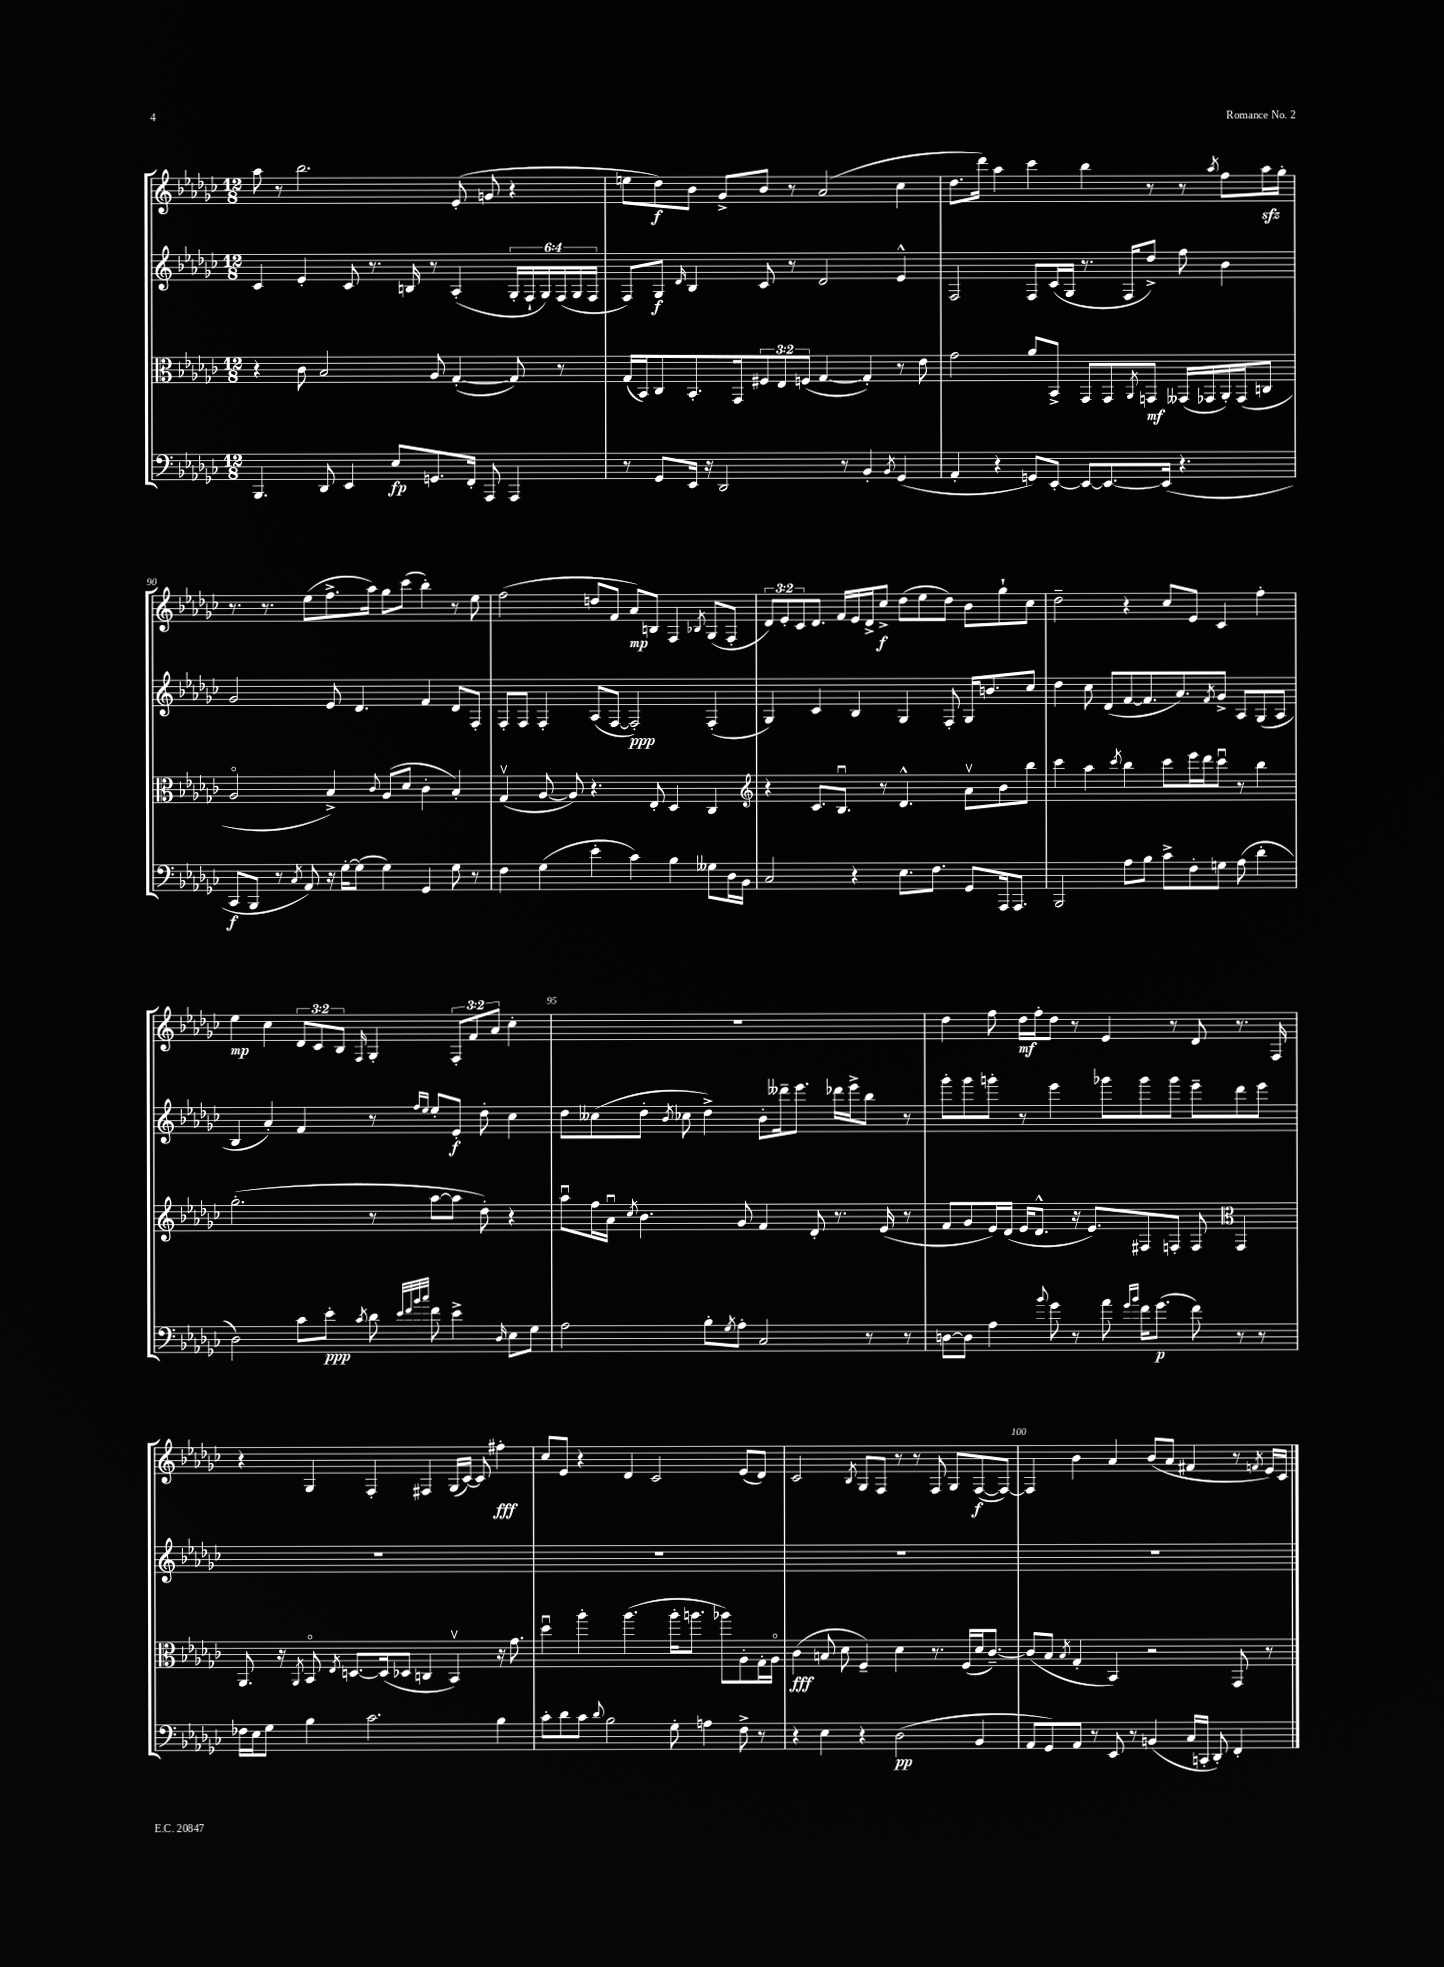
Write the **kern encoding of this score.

**kern	**dynam	**kern	**dynam	**kern	**dynam	**kern	**dynam
*part4	*part4	*part3	*part3	*part2	*part2	*part1	*part1
*staff4	*staff4	*staff3	*staff3	*staff2	*staff2	*staff1	*staff1
*clefF4	*	*clefC3	*	*clefG2	*	*clefG2	*
*k[b-e-a-d-g-c-]	*	*k[b-e-a-d-g-c-]	*	*k[b-e-a-d-g-c-]	*	*k[b-e-a-d-g-c-]	*
*M12/8	*	*M12/8	*	*M12/8	*	*M12/8	*
=87	=87	=87	=87	=87	=87	=87	=87
4.BBB-/	.	4r	.	4c-/	.	8aa-\	.
.	.	.	.	.	.	8r	.
.	.	8c-\	.	4e-'/	.	2.bb-\	.
8DD-/	.	2B-/	.	.	.	.	.
4EE-/	.	.	.	8c-/	.	.	.
.	.	.	.	8.r	.	.	.
8E-/L	fp	.	.	.	.	.	.
.	.	.	.	16Bn/	.	.	.
8.GGn/	.	8A-/	.	8r	.	.	.
.	.	([4G-'/	.	(4A-'/	.	(8e-'/	.
16FF'/Jk	.	.	.	.	.	.	.
8AAA-/	.	.	.	.	.	8gn/	.
4AAA-/	.	8G-/])	.	24G-'/LL	.	4r	.
.	.	.	.	24F`/	.	.	.
.	.	.	.	24G-/)	.	.	.
.	.	8r	.	(24F/	.	.	.
.	.	.	.	24G-/	.	.	.
.	.	.	.	24F/JJ	.	.	.
=88	=88	=88	=88	=88	=88	=88	=88
8r	.	(16G-/LL	.	8F/L)	.	8een\L	.
.	.	16BB-/J)	.	.	.	.	.
8GG-/L	.	8C-/	.	8G-/J	f	8dd-\)	f
.	.	.	.	16qqd-/	.	.	.
16EE-/Jk	.	8.BB-'/	.	4B-/	.	8b-\J	.
16r	.	.	.	.	.	.	.
2DD-/	.	.	.	.	.	8g-^/L	.
.	.	16GG-/k	.	.	.	.	.
.	.	12F#X/	.	8c-/	.	8b-/J	.
.	.	12E-/	.	.	.	.	.
.	.	.	.	8r	.	8r	.
.	.	(12Fn/J	.	.	.	.	.
.	.	[4G-/	.	2d-/	.	(2a-/	.
8r	.	.	.	.	.	.	.
4BB-'/	.	4G-'/])	.	.	.	.	.
8qBB-/	.	.	.	.	.	.	.
(4GG-/	.	8r	.	4e-^^/	.	4cc-\	.
.	.	8e-\	.	.	.	.	.
=89	=89	=89	=89	=89	=89	=89	=89
4AA-'/	.	2g-\	.	2F/	.	8.dd-\L	.
.	.	.	.	.	.	16ddd-\Jk)	.
4r	.	.	.	.	.	4aa-\	.
8GGn/L)	.	8a-/L	.	8F/L	.	4ccc-\	.
[8EE-'/J	.	8BB-^/J	.	(16c-/L	.	.	.
.	.	.	.	16G-/JJ	.	.	.
8EE-/L_	.	8GG-/L	.	8.r	.	4bb-\	.
8.EE-/_	.	8GG-/	.	.	.	.	.
.	.	.	.	16F/KL	.	.	.
.	.	8qAA-/	.	.	.	.	.
.	.	8GGn/J	mf	8dd-^/J)	.	8r	.
(16EE-/Jk]	.	.	.	.	.	.	.
4.r	.	(16GG--X/LL	.	8ff\	.	8r	.
.	.	16GG-X/	.	.	.	.	.
.	.	.	.	.	.	8qaa-/	.
.	.	16AA-'/)	.	4b-\	.	8ff\L	.
.	.	(16GG-/J	.	.	.	.	.
.	.	8Cn/J	.	.	.	16aa-zz\L	.
.	.	.	.	.	.	16gg-'\JJ	.
!!LO:LB:g=z
=90	=90	=90	=90	=90	=90	=90	=90
8CC-/L	f	2A-/	.	2g-/	.	8.r	.
8BBB-/J	.	.	.	.	.	.	.
.	.	.	.	.	.	8.r	.
8r	.	.	.	.	.	.	.
8qC-/	.	.	.	.	.	.	.
8AA-/)	.	.	.	.	.	(8ee-\L	.
16r	.	4B-^/)	.	8e-/	.	8.ff^\	.
[16G-'\KL	.	.	.	.	.	.	.
(8G-\J]	.	.	.	4.d-/	.	.	.
.	.	.	.	.	.	16aa-\Jk)	.
.	.	8qqc-/	.	.	.	.	.
4G-\)	.	(8A-/L	.	.	.	8gg-\L	.
.	.	8d-/J	.	.	.	(8ccc-\J	.
4GG-/	.	4c-'\	.	4f/	.	4bb-'\)	.
8G-\	.	4B-'/)	.	8d-/L	.	8r	.
8r	.	.	.	8F'/J	.	8ee-\	.
=91	=91	=91	=91	=91	=91	=91	=91
4F\	.	(4G-v/	.	8F'/L	.	(2ff\	.
.	.	.	.	8F/J	.	.	.
(4G-\	.	[8A-/	.	4F'/	.	.	.
.	.	8A-/])	.	.	.	.	.
4e-'\	.	4.r	.	(8A-/L	.	8ddn/L	.
.	.	.	.	[8F/J	.	8f/J	.
4c-\)	.	.	.	2F'/])	ppp	8a-/L)	mp
.	.	8E-'/	.	.	.	8Bn/J	.
4B-\	.	4D-/	.	.	.	4F/	.
.	.	.	.	.	.	8qB-X/	.
8G--X\L	.	4C-/	.	(4F'/	.	(8G-/L	.
16D-\L	.	.	.	.	.	8F'/J	.
16BB-\JJ	.	.	.	.	.	.	.
=92	=92	=92	=92	=92	=92	=92	=92
*	*	*clefG2	*	*	*	*	*
2C-/	.	4r	.	4G-/)	.	12d-/L)	.
.	.	.	.	.	.	12e-'/	.
.	.	.	.	.	.	12c-/	.
.	.	8.c-/L	.	4c-/	.	8.d-/J	.
.	.	8.B-u/J	.	.	.	16f/LL	.
4r	.	.	.	4B-/	.	16e-/	.
.	.	.	.	.	.	16d-^/J	.
.	.	8r	.	.	.	8cc-^/J	f
8.E-\L	.	4.d-^^/	.	4G-/	.	(8dd-\L	.
.	.	.	.	.	.	8ee-\	.
8.F\J	.	.	.	.	.	.	.
.	.	.	.	8F'/	.	8dd-\J)	.
8GG-/L	.	8a-v\L	.	16G-/KL	.	8b-\L	.
.	.	.	.	8.bn/	.	.	.
16AAA-/k	.	8b-\	.	.	.	8gg-`\	.
8.AAA-/J	.	.	.	.	.	.	.
.	.	8bb-\J	.	8cc-/J	.	8cc-\J	.
=93	=93	=93	=93	=93	=93	=93	=93
2BBB-/	.	4ccc-\	.	4dd-\	.	2dd-~\	.
.	.	4aa-\	.	8cc-\	.	.	.
.	.	.	.	(8d-/L	.	.	.
.	.	8qccc-/	.	.	.	.	.
8A-\L	.	4bb-\	.	[8f/	.	4r	.
8B-\J	.	.	.	8.f/]	.	.	.
8c-^\L	.	8ccc-\L	.	.	.	8cc-/L	.
.	.	.	.	8.a-/)	.	.	.
8F'\	.	16eee-\L	.	.	.	8e-/J	.
.	.	16ddd-\J	.	.	.	.	.
.	.	.	.	8qf/	.	.	.
8Gn\J	.	8ccc-u\J	.	8g-^/J	.	4c-/	.
(8A-\	.	8r	.	8A-/L	.	.	.
4d-'\	.	4bb-\	.	(8G-/	.	4ff'\	.
.	.	.	.	8A-/J	.	.	.
!!LO:LB:g=z
=94	=94	=94	=94	=94	=94	=94	=94
2D-\)	.	(2.gg-'\	.	4B-/	.	4ee-\	mp
.	.	.	.	4a-'/)	.	4cc-\	.
8c-\L	.	.	.	4f/	.	12d-/L	.
.	.	.	.	.	.	12c-/	.
8e-'\J	ppp	.	.	.	.	.	.
.	.	.	.	.	.	12B-/J	.
8qc-/	.	.	.	.	.	16qqF/	.
8d-\	.	8r	.	8r	.	4G-'/	.
32qqe-/LLL	.	.	.	.	.	.	.
32qqf/	.	.	.	.	.	.	.
32qqb-/	.	.	.	16qqff/LL	.	.	.
32qqcc-/JJJ	.	.	.	16qqee-/JJ	.	.	.
8f\	.	[8aa-\L	.	8ee-'/L	.	.	.
4e-^\	.	8aa-\J]	.	8e-'/J	f	12F'/L	.
.	.	.	.	.	.	12f/	.
.	.	8dd-'\)	.	8dd-'\	.	.	.
.	.	.	.	.	.	12a-/J	.
16qqD-/	.	.	.	.	.	.	.
8E-\L	.	4r	.	4cc-\	.	4cc-'\	.
8G-\J	.	.	.	.	.	.	.
=95	=95	=95	=95	=95	=95	=95	=95
2A-\	.	8aa-u\L	.	8dd-\L	.	1.r	.
.	.	16ff\L	.	(8cc--X\	.	.	.
.	.	16a-u\JJ	.	.	.	.	.
.	.	8qcc-/	.	.	.	.	.
.	.	4.b-\	.	8dd-'\J	.	.	.
.	.	.	.	8qb-/	.	.	.
.	.	.	.	8cc-X\	.	.	.
8B-'\L	.	.	.	4dd-^\)	.	.	.
8qG-/	.	.	.	.	.	.	.
8A-'\J	.	8g-/	.	.	.	.	.
2C-/	.	4f/	.	8b-'\L	.	.	.
.	.	.	.	16ddd--X~\k	.	.	.
.	.	.	.	8.eee-\J	.	.	.
.	.	8d-'/	.	.	.	.	.
.	.	8.r	.	16ddd-X\LL	.	.	.
.	.	.	.	16eee-^\J	.	.	.
8r	.	.	.	8bb-\J	.	.	.
.	.	(16e-/	.	.	.	.	.
8r	.	8r	.	8r	.	.	.
=96	=96	=96	=96	=96	=96	=96	=96
[8Dn\L	.	8f/L	.	8ggg-'\L	.	4dd-\	.
8D\J]	.	8g-/	.	8ggg-\	.	.	.
4A-\	.	16e-/L)	.	8gggn'\J	.	8ff\	.
.	.	(16d-/JJ	.	.	.	.	.
.	.	16e-/KL	.	8r	.	16dd-\LL	mf
.	.	8.d-^^/J	.	.	.	16ff'\J	.
8qqb-/	.	.	.	.	.	.	.
8g-\	.	.	.	4eee-\	.	8dd-\J	.
8r	.	16r	.	.	.	8r	.
.	.	8.e-/L)	.	.	.	.	.
8a-\	.	.	.	8ggg-X\L	.	4e-/	.
16qqg-/LL	.	.	.	.	.	.	.
16qqb-/JJ	.	.	.	.	.	.	.
16f\KL	.	8F#X/	.	8ggg-\	.	.	.
(8.g-\J	p	.	.	.	.	.	.
.	.	8Fn'/J	.	8ggg-\J	.	8r	.
8f\)	.	8F/	.	8eee-~\L	.	8d-/	.
*	*	*clefC3	*	*	*	*	*
8r	.	4GG-/	.	8ddd-\	.	8.r	.
8r	.	.	.	8eee-\J	.	.	.
.	.	.	.	.	.	16F/	.
!!LO:LB:g=z
=97	=97	=97	=97	=97	=97	=97	=97
16F-X\LL	.	8.AA-/	.	1.r	.	4r	.
16E-\J	.	.	.	.	.	.	.
8G-\J	.	.	.	.	.	.	.
.	.	16r	.	.	.	.	.
.	.	8qAA-/	.	.	.	.	.
4B-\	.	8BB-/	.	.	.	4G-/	.
.	.	8qE-/	.	.	.	.	.
.	.	[8.Dn/L	.	.	.	.	.
2.c-\	.	.	.	.	.	4F'/	.
.	.	(16D/k]	.	.	.	.	.
.	.	8D-X/J	.	.	.	.	.
.	.	4Cn/	.	.	.	4F#X/	.
.	.	4BB-v/)	.	.	.	(16G-/LL	.
.	.	.	.	.	.	[16c-/JJ)	.
.	.	.	.	.	.	8c-/]	.
4B-\	.	16r	.	.	.	4ff#X'\	fff
.	.	8.g-\	.	.	.	.	.
=98	=98	=98	=98	=98	=98	=98	=98
8c-'\L	.	4dd-u\	.	1.r	.	8cc-/L	.
8d-\	.	.	.	.	.	8e-/J	.
8c-\J	.	4aa-'\	.	.	.	4r	.
8qqd-/	.	.	.	.	.	.	.
2B-\	.	.	.	.	.	.	.
.	.	(4.aa-\	.	.	.	4d-/	.
.	.	.	.	.	.	2c-/	.
8G-'\	.	16aa-'\KL	.	.	.	.	.
.	.	8.aan\J	.	.	.	.	.
4An\	.	.	.	.	.	.	.
.	.	8aa-X\L)	.	.	.	.	.
8F^\	.	8A-'\	.	.	.	(8e-/L	.
8r	.	16G-'\L	.	.	.	8d-/J)	.
.	.	16A-\JJ	.	.	.	.	.
=99	=99	=99	=99	=99	=99	=99	=99
4r	.	(4c-\	fff	1.r	.	2c-/	.
4E-\	.	8Bn/	.	.	.	.	.
.	.	8d-\	.	.	.	.	.
.	.	.	.	.	.	8qB-/	.
4r	.	4F~/)	.	.	.	8G-/L	.
.	.	.	.	.	.	8F/J	.
(2D-\	pp	4d-\	.	.	.	8r	.
.	.	.	.	.	.	8r	.
.	.	8.r	.	.	.	8F/	.
.	.	.	.	.	.	8G-/L	.
.	.	(16F/LL	.	.	.	.	.
4BB-/	.	16d-/J	.	.	.	([8F/	f
.	.	[8.c-~/J)	.	.	.	.	.
.	.	.	.	.	.	8F/J_)	.
=100	=100	=100	=100	=100	=100	=100	=100
8AA-/L	.	(8c-/L]	.	1.r	.	4F/]	.
8GG-/)	.	8B-/J	.	.	.	.	.
.	.	8qB-/	.	.	.	.	.
8AA-/J	.	4G-'/	.	.	.	4b-\	.
8r	.	.	.	.	.	.	.
8EE-/	.	4BB-/)	.	.	.	4a-/	.
8r	.	.	.	.	.	.	.
(4BBn/	.	2r	.	.	.	(8b-/L	.
.	.	.	.	.	.	8a-/J	.
16C-/LL	.	.	.	.	.	4f#X/	.
16CCn'/JJ	.	.	.	.	.	.	.
8DD-'/)	.	.	.	.	.	.	.
4FF'/	.	8GG-/	.	.	.	8r	.
.	.	.	.	.	.	8qfn/	.
.	.	8r	.	.	.	16e-/LL)	.
.	.	.	.	.	.	16c-/JJ	.
==	==	==	==	==	==	==	==
*-	*-	*-	*-	*-	*-	*-	*-
